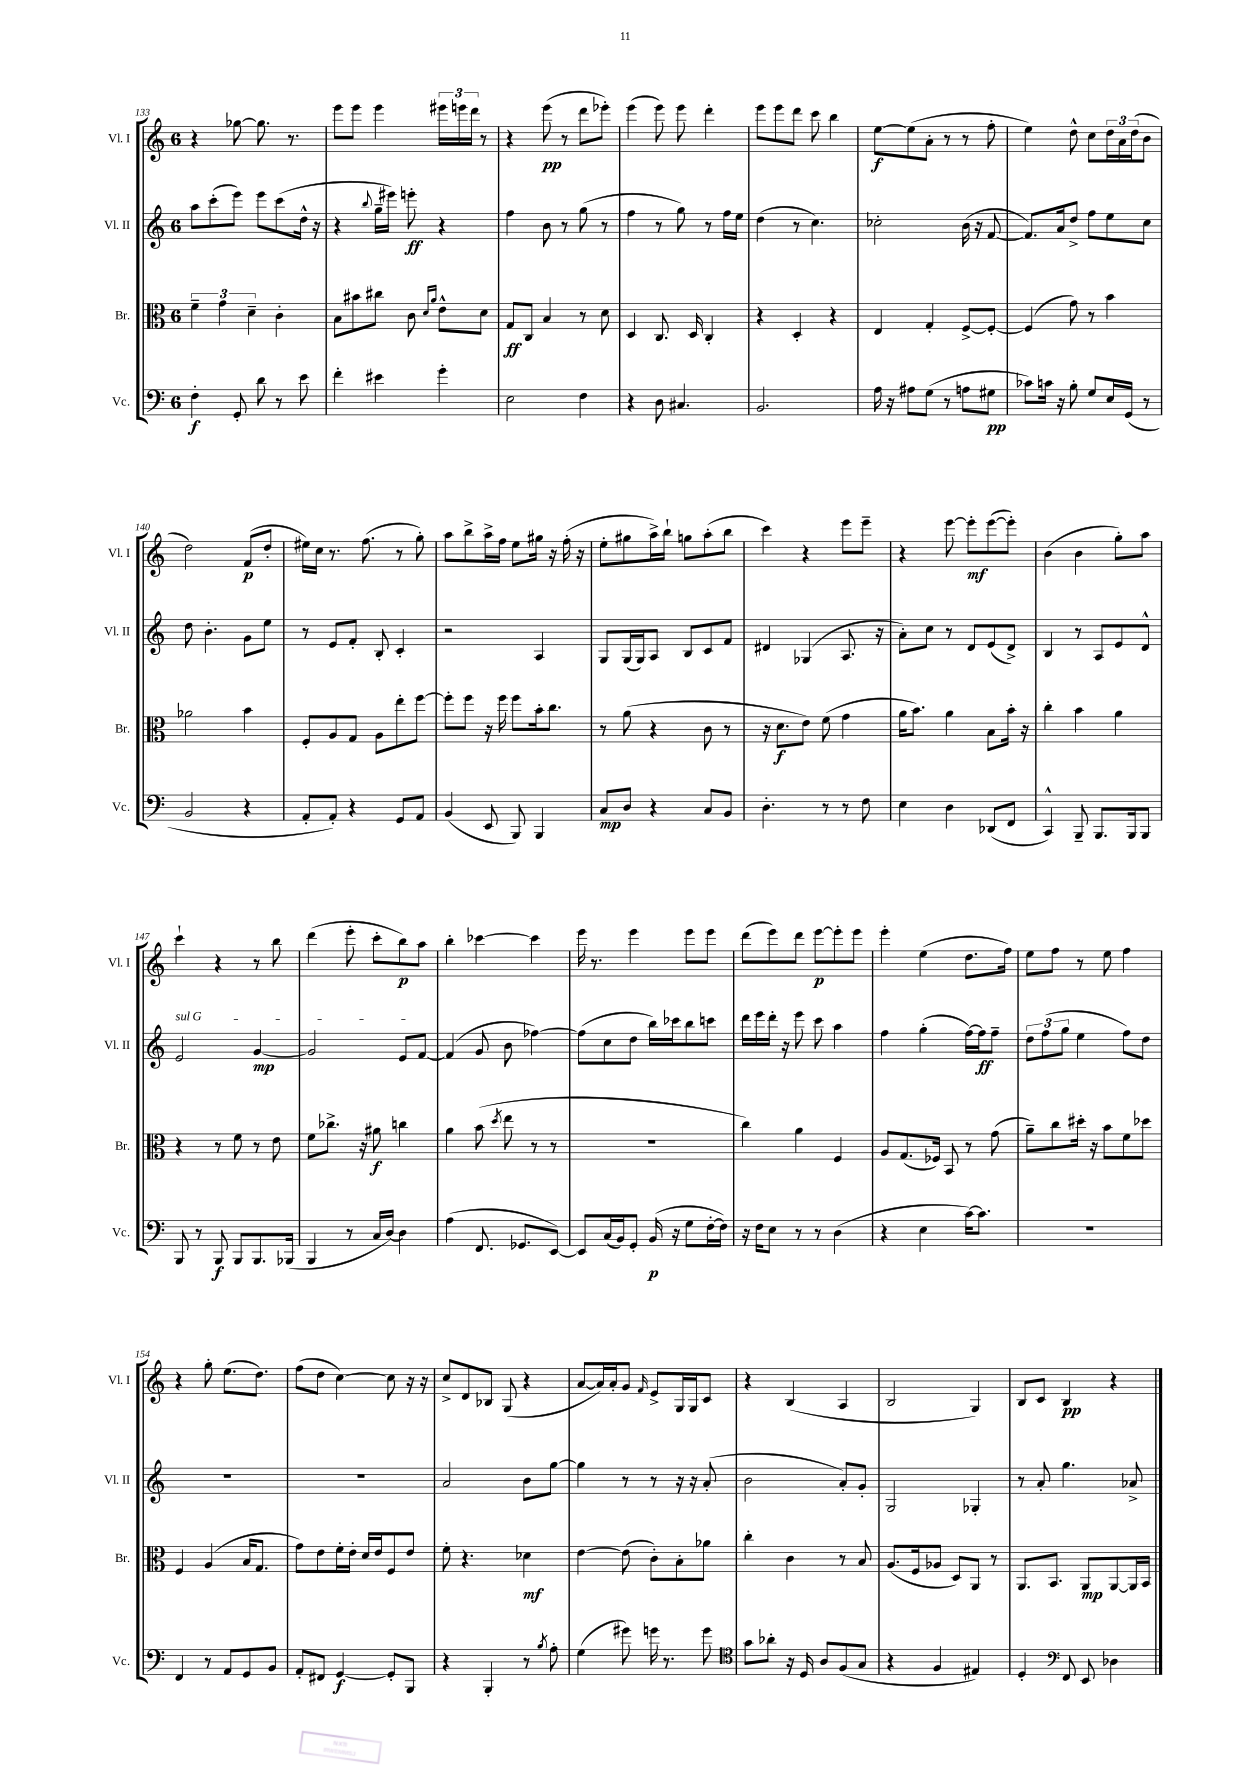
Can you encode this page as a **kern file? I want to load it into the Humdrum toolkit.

**kern	**kern	**kern	**kern
*staff4	*staff3	*staff2	*staff1
*clefF4	*clefC3	*clefG2	*clefG2
*k[]	*k[]	*k[]	*k[]
*M6/8	*M6/8	*M6/8	*M6/8
4F'	6f~	8aa	4r
.	.	(8ccc'	.
.	6g	.	.
8GG'	.	8eee)	[8gg-
.	6d~	.	.
8d	.	8eee	8.gg-]
8r	4c'	(8ccc	.
.	.	.	8.r
8e	.	16dd^^	.
.	.	16r	.
=	=	=	=
4f'	8B	4r	8eee
.	8b#	.	8eee
.	.	8qqbb	.
4e#	8cc#	16gg~	4eee
.	.	16eee#)	.
.	8c	8eee'	.
.	16qqd	.	.
.	16qqa	.	.
4g'	8e^^	4r	24eee#
.	.	.	24eee
.	.	.	24ddd
.	8d	.	8r
=	=	=	=
2E	8G	4ff	4r
.	8C	.	.
.	4B	8b	(8eee
.	.	8r	8r
4F	8r	(8gg	8ddd
.	8d	8r	8eee-')
=	=	=	=
4r	4D	4ff	(4eee
8D	8.C	8r	8eee)
4.C#	.	8gg)	8eee
.	16D	.	.
.	4C'	8r	4ddd'
.	.	16ff	.
.	.	16ee	.
=	=	=	=
2.BB	4r	(4dd	8eee
.	.	.	8eee
.	4D'	8r	8ddd
.	.	4.cc)	8ccc
.	4r	.	4bb
=	=	=	=
16A	4E	2cc-'	[8ee
16r	.	.	.
8A#	.	.	(8ee]
(8G	4G'	.	8a'
8r	.	.	8r
8A	[8F^	(16b	8r
.	.	16r	.
8G#	8F'_	[8f	8ff'
=	=	=	=
8c-)	(4F]	8.f])	4ee)
16c	.	.	.
16r	.	16a	.
8B'	8g)	8dd^	8dd^^
8G	8r	8ff	8cc
16E	4b	8ee	24dd
.	.	.	24a
(16GG	.	.	.
.	.	.	(24dd
8r	.	8cc	8b
=	=	=	=
2BB	2a-	8dd	2dd)
.	.	4.b'	.
4r	4b	8g	(8f
.	.	8ee	8dd'
=	=	=	=
8AA'	8F'	8r	16ee#)
.	.	.	16cc
8AA')	8A	8e	8.r
4r	8G	8f'	.
.	.	.	(8.ff
.	8A	8B'	.
8GG	8ee'	4c'	8r
8AA	[8ff	.	8gg')
=	=	=	=
(4BB	8ff']	2r	8aa
.	8ff	.	8bb^
8EE	16r	.	16aa^
.	16ff	.	16ff
8BBB)	8ff	.	8ee
4BBB	16b'	4A	16gg#
.	8.cc	.	16r
.	.	.	(16ff'
.	.	.	16r
=	=	=	=
8C	8r	8G	8ee'
8D	(8a	(16G	8gg#
.	.	16G)	.
4r	4r	8A	16aa^)
.	.	.	16bb`
.	.	8B	8gg
8C	8c	8c	(8aa'
8BB	8r	8f	8bb
=	=	=	=
4.D'	16r	4d#	4ccc)
.	8.d	.	.
.	8e)	(4G-	4r
8r	(8f	.	.
8r	4g	8.A	8eee
8F	.	.	8eee~
.	.	16r	.
=	=	=	=
4E	16a	8a')	4r
.	8.b)	.	.
.	.	8cc	.
4D	4a	8r	[8eee
.	.	8d	8eee']
(8DD-	8B	(8e	([8eee
8FF	16b'	8d^)	8eee'])
.	16r	.	.
=	=	=	=
4CC^^)	4cc'	4B	(4b
8BBB~	4b	8r	4b
8.BBB	.	8A	.
.	4a	8e	8gg')
16BBB	.	.	.
8BBB	.	8d^^	8aa
=	=	=	=
8BBB	4r	2e	4ccc`
8r	.	.	.
8BBB	8r	.	4r
8BBB	8f	.	.
8.BBB	8r	[4g	8r
.	8e	.	8bb
(16BBB-	.	.	.
=	=	=	=
4BBB	8f	2g]	(4ddd
.	8.cc-^	.	.
8r	.	.	8eee'
.	16r	.	.
16C	8a#	.	8ccc'
[16D)	.	.	.
4D]	4cc	8e	8bb)
.	.	[8f	8aa
=	=	=	=
(4A	4a	(4f]	4bb'
8.FF	(8b	8g	[4ccc-
.	8qdd	.	.
.	8ee	8b	.
8.GG-	.	.	.
.	8r	[4ff-)	4ccc-]
[8EE)	8r	.	.
=	=	=	=
8EE]	2.r	(8ff-]	16eee
.	.	.	8.r
(16C	.	8cc	.
16BB)	.	.	.
8GG'	.	8dd	4eee
(16BB	.	16bb)	.
16r	.	16ccc-	.
8G	.	8bb	8eee
[16F'	.	8ccc	8eee
16F])	.	.	.
=	=	=	=
16r	4cc)	16ddd	(8ddd
16F	.	16eee	.
8E	.	16ddd'	8eee)
.	.	16r	.
8r	4a	8eee	8ddd
8r	.	8ccc	[8eee
(4D	4F	4aa	8eee']
.	.	.	8eee
=	=	=	=
4r	8A	4ff	4eee'
.	(8.G	.	.
4E	.	(4gg'	(4ee
.	16F-)	.	.
.	8BB	.	.
[16c)	8r	[16ff)	8.dd
8.c]	.	16ff]	.
.	(8g	8ff~	.
.	.	.	16ff)
=	=	=	=
2.r	8a~)	12dd	8ee
.	.	(12ff	.
.	8cc	.	8ff
.	.	12gg	.
.	16dd#'	4ee	8r
.	16r	.	.
.	8b	.	8ee
.	8f	8ff)	4ff
.	8dd-	8dd	.
=	=	=	=
4FF	4F	2.r	4r
8r	(4A	.	8gg'
8AA	.	.	(8.ee
8GG	16B	.	.
.	8.G	.	8.dd)
8BB	.	.	.
=	=	=	=
8AA'	8g)	2.r	(8ff
8FF#	8e	.	8dd
[4GG	16f'	.	[4cc)
.	16e'	.	.
.	16d	.	.
.	16e	.	.
8GG']	8F	.	8cc]
8BBB	8e	.	16r
.	.	.	16r
=	=	=	=
4r	8f'	2a	8cc^
.	4.r	.	8d
4BBB'	.	.	8B-
.	.	.	(8G
8r	4d-	8b	4r
8qB	.	.	.
8A'	.	[8gg	.
=	=	=	=
(4G	[4e	4gg]	[8a
.	.	.	16a])
.	.	.	16a'
8g#)	(8e]	8r	8g
.	.	.	16qqf
16g	8c')	8r	8e^
8.r	.	.	.
.	8B'	16r	16G
.	.	16r	16G
8g	8a-	(8a'	8c
=	=	=	=
*clefC4	*	*	*
8g	4cc'	2b	4r
8a-'	.	.	.
16r	4c	.	(4B
16D	.	.	.
8A	.	.	.
(8F	8r	8a')	4A
8G	8B	8g'	.
=	=	=	=
4r	(8.A	2G	2B
.	16F	.	.
4F	8A-	.	.
.	8D)	.	.
4E#)	8AA	4G-'	4G)
.	8r	.	.
=	=	=	=
4D'	8.AA	8r	8B
.	.	8a'	8c
.	8.BB	.	.
*clefF4	*	*	*
8FF	.	4.gg	4B
8EE	8AA	.	.
4D-	[8AA	.	4r
.	16AA]	8a-^	.
.	16BB	.	.
==	==	==	==
*-	*-	*-	*-
